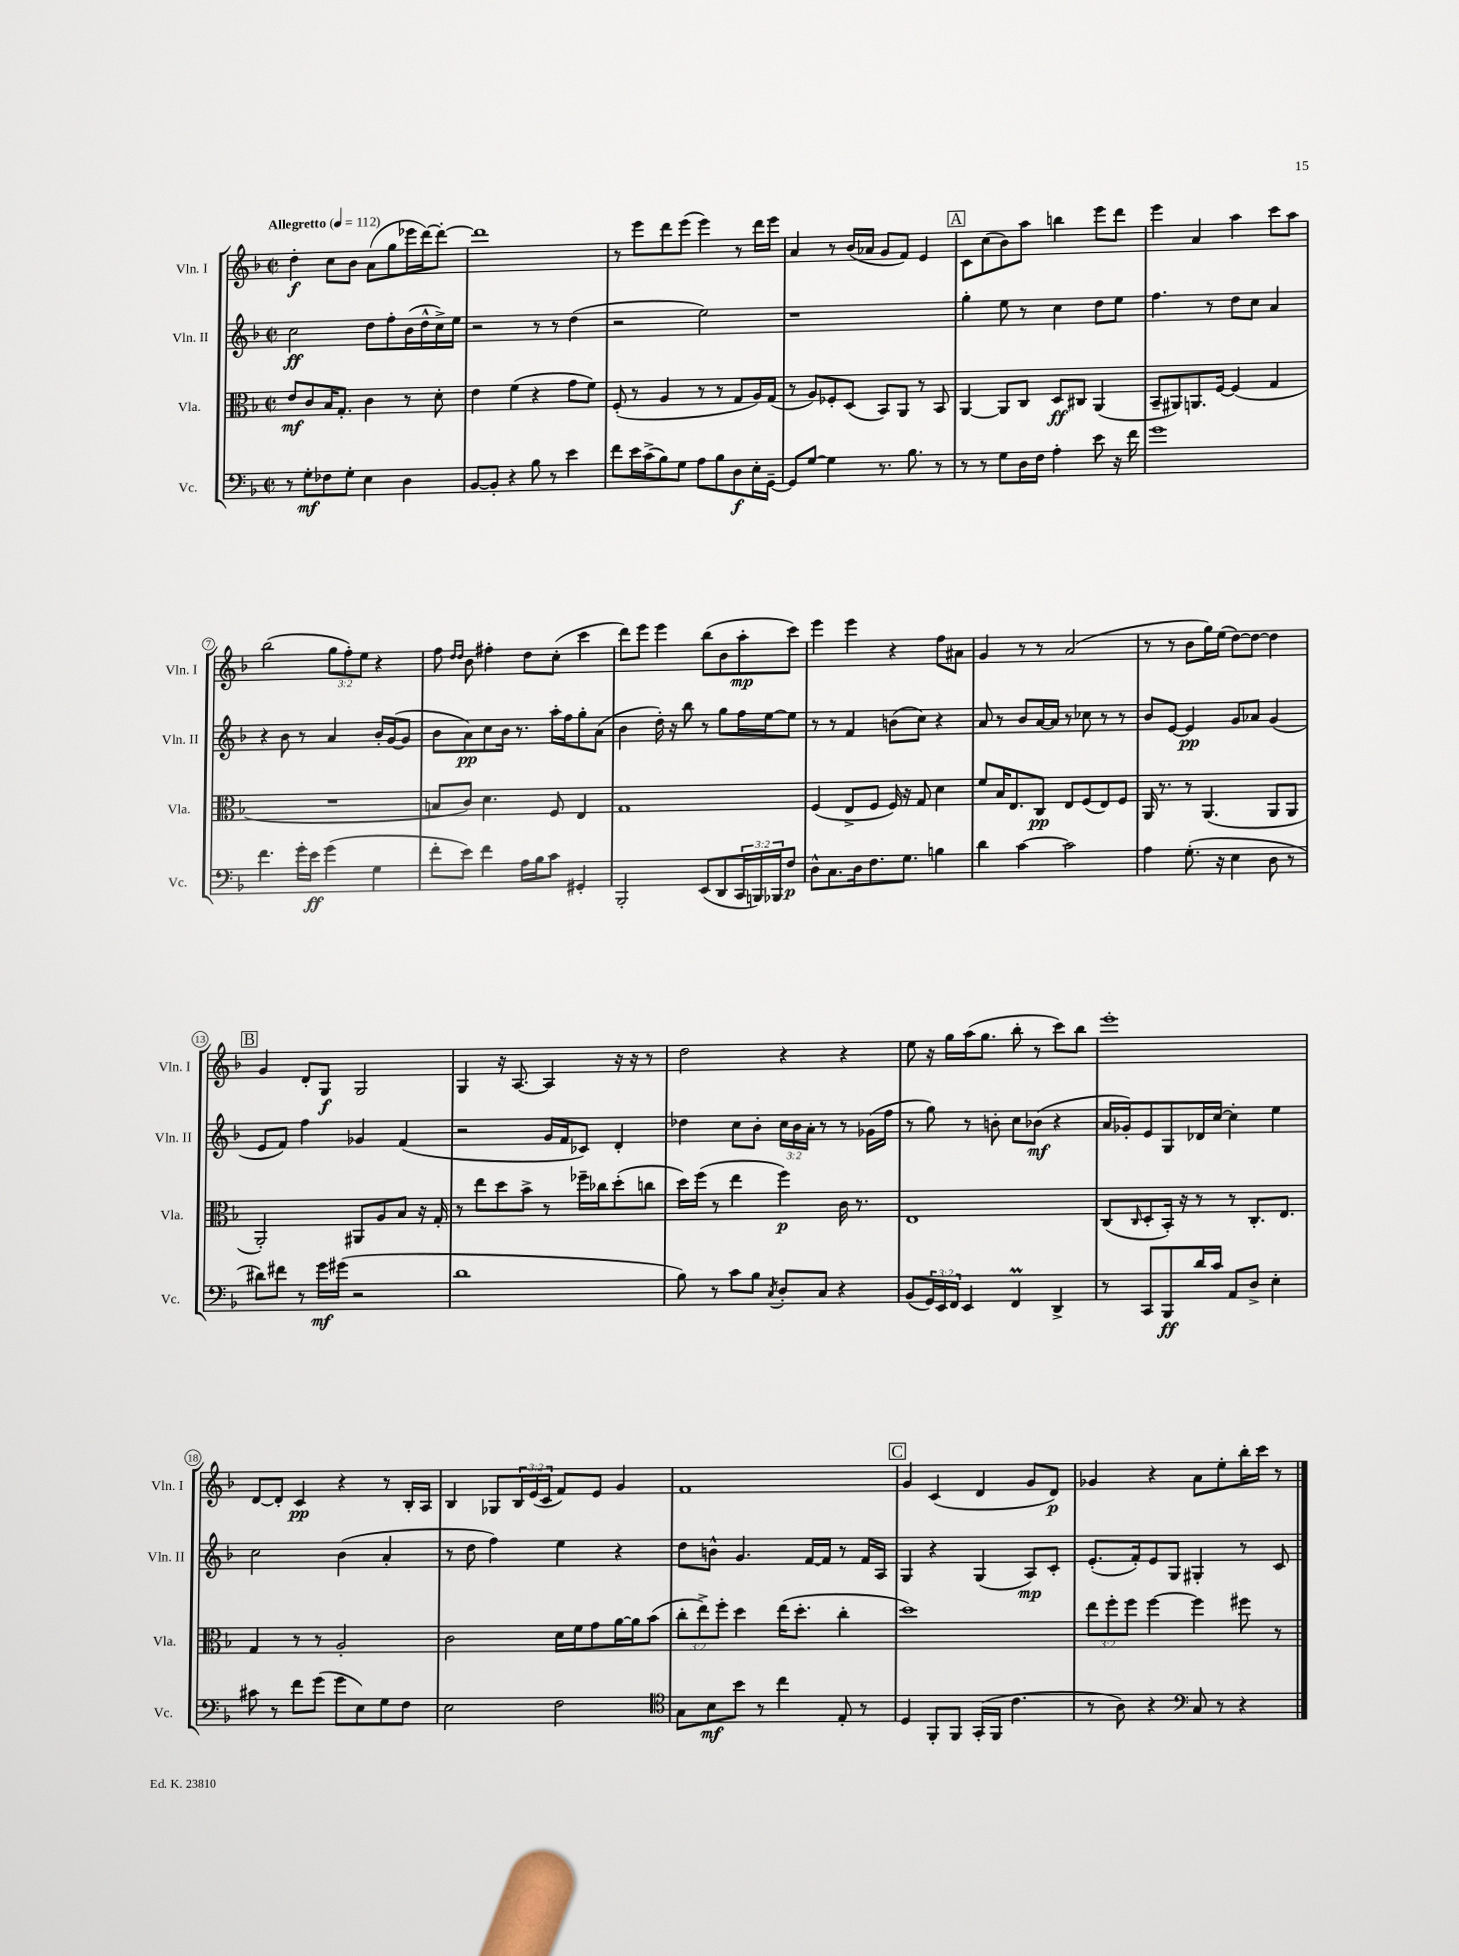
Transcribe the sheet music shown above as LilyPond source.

<<
\new StaffGroup <<
\new Staff = "s0" \with { instrumentName = "Vln. I" shortInstrumentName = "Vln. I" } {
    \clef treble \key f \major \defaultTimeSignature \time 2/2 \override Staff.TupletNumber.text = #tuplet-number::calc-fraction-text \tempo "Allegretto" 4 = 112
    d''4-.\f c''8 bes'8 a'8( g''8 ees'''16 d'''16~) d'''8~-. |
    d'''1 |
    r8 e'''8 d'''8 e'''8( e'''4) r8 d'''16 e'''16 |
    a'4 r8 bes'16( aes'16 g'8 f'8) e'4 |
    \mark \markup { \box "A" } c'8 c''8( bes'8) a''8 b''4 e'''8 d'''8 |
    e'''4 a'4 a''4 c'''8 a''8 |
    bes''2( \tuplet 3/2 { g''8 f''8-.) e''8 } r4 |
    f''8 \grace { d''16 d''16 } bes'8 fis''4-. d''8 c''8-.( c'''4 |
    d'''8) e'''8 e'''4 bes''8( bes'8 a''8-.\mp c'''8) |
    e'''4 e'''4 r4 f''8 ais'8 |
    g'4 r8 r8 a'2( |
    r8 r8 bes'8 g''16) e''16( d''8~) d''8~ d''4 |
    \mark \markup { \box "B" } g'4 d'8-. g8\f g2 |
    g4 r16 a8.~ a4 r16 r16 r8 |
    d''2 r4 r4 |
    e''8 r16 g''16 a''16( g''8. bes''8-. r8 c'''8) bes''8 |
    e'''1-. |
    d'8~ d'8-. c'4\pp r4 r8 bes16-. a16 |
    bes4 ges8 \tuplet 3/2 { bes16 e'16( c'16 } f'8) e'8 g'4 |
    f'1 |
    \mark \markup { \box "C" } g'4 c'4( d'4 g'8 d'8\p) |
    ges'4 r4 a'8 e''8-. bes''16-. c'''16 r8 \bar "|." |
}
\new Staff = "s1" \with { instrumentName = "Vln. II" shortInstrumentName = "Vln. II" } {
    \clef treble \key f \major \defaultTimeSignature \time 2/2 \override Staff.TupletNumber.text = #tuplet-number::calc-fraction-text
    c''2\ff d''8 f''8-. bes'16( d''16-^ c''16->) e''16 |
    r2 r8 r8 d''4( |
    r2 e''2) |
    r1 |
    \mark \markup { \box "A" } g''4-. e''8 r8 c''4 d''8 e''8 |
    f''4. r8 d''8 c''8 a'4 |
    r4 bes'8 r8 a'4 bes'16-. g'16~( g'8 |
    bes'8 a'8\pp) c''8 bes'16 r8. a''16-. f''16 g''8-. a'8( |
    bes'4 d''16-.) r16 bes''8 r8 g''8 f''16 e''16~ e''8 |
    r8 r8 f'4 b'8( c''8) r4 |
    a'8 r8 bes'8 a'16~ a'16 r8 ces''8 r8 r8 |
    bes'8 e'8~ e'4\pp g'8 aes'8 g'4( |
    \mark \markup { \box "B" } e'8 f'8) f''4 ges'4 f'4( |
    r2 g'16 f'16 ces'8) d'4-. |
    des''4 c''8 bes'8-. \tuplet 3/2 { c''16 bes'16 a'16-. } r8 r8 ges'16( f''16 |
    r8 g''8) r8 b'8-. c''8 bes'8\mf( r4 |
    a'16 ges'16-.) e'8 g8 des'16 c''16~ c''4-. e''4 |
    c''2 bes'4( a'4-. |
    r8 d''8 f''4) e''4 r4 |
    d''8 b'8-^ g'4. f'16~ f'16 r8 f'16 a16 |
    \mark \markup { \box "C" } g4 r4 g4( a8\mp) c'8-. |
    e'8.-.( f'16-.) e'8 g8 gis4-. r8 c'8 \bar "|." |
}
\new Staff = "s2" \with { instrumentName = "Vla." shortInstrumentName = "Vla." } {
    \clef alto \key f \major \defaultTimeSignature \time 2/2 \override Staff.TupletNumber.text = #tuplet-number::calc-fraction-text
    e'8\mf c'8 bes16 g8.-. c'4 r8 d'8-. |
    e'4 f'4( r4 g'8 f'8) |
    f8-.( r8 a4 r8 r8 g8 a16) g16( |
    r8 a8) fes8-. d8( bes,8) a,8 r8 bes,8 |
    \mark \markup { \box "A" } a,4~ a,8 c8 d8\ff cis8 a,4( |
    bes,8-- ais,8) a,8. f16~ f4( g4 |
    R1 |
    b8 c'8) d'4. f8 e4 |
    g1 |
    f4( e8-> f8 f16) r16 g8 d'4 |
    f'8 bes16 e8. c8\pp e8 f8( e8) f8 |
    a,16 r8. r8 a,4.( a,8 a,8 |
    \mark \markup { \box "B" } a,2-.) ais,8 a8 bes8 r16 g16-. |
    r8 e''8 d''8 bes'8-> r8 fes''16-- ces''16 d''8-.( c''8 |
    d''16) f''16( r8 e''4 f''4\p) c'16 r8. |
    e1 |
    c8( \grace { c16 } d8-. bes,16-.) r16 r8 r8 c8.-. e8. |
    g4 r8 r8 a2-. |
    c'2 d'16 f'16 g'8 a'16~ a'16 bes'8( |
    \tuplet 3/2 { c''8-. e''8->) f''8-. } d''4 e''16( d''8.-. c''4-. |
    \mark \markup { \box "C" } d''1) |
    \tuplet 3/2 { e''8 f''8-. f''8 } f''4~ f''4 fis''8 r8 \bar "|." |
}
\new Staff = "s3" \with { instrumentName = "Vc." shortInstrumentName = "Vc." } {
    \clef bass \key f \major \defaultTimeSignature \time 2/2 \override Staff.TupletNumber.text = #tuplet-number::calc-fraction-text
    r8 g8-.\mf fes8 g8-. e4 d4 |
    bes,8~ bes,8-. r4 bes8 r8 e'4 |
    f'8 e'16 c'16->( bes8) g8 a8 bes8 d8\f e16-. g,16~-- |
    g,8 g8~ g4 r8. bes8. r8 |
    \mark \markup { \box "A" } r8 r8 g8 d16 f16 a4-. e'8 r16 f'16 |
    g'1 |
    f'4. g'16-. e'16\ff g'4( g4 |
    f'8-. e'8) f'4 a16 bes16 c'8 gis,4-. |
    bes,,2-. e,8( d,8 \tuplet 3/2 { c,16 b,,16) bes,,16 } f8\p |
    d8-^ c8. d16 f8. g8. b4 |
    d'4 c'4~ c'2 |
    a4 g8.-.( r16 e4 d8 r8 |
    \mark \markup { \box "B" } dis'8) fis'8 r8 g'16\mf gis'16( r2 |
    d'1 |
    bes8) r8 c'8 bes8 \acciaccatura { c8 } d8-. c8 r4 |
    bes,8( \tuplet 3/2 { g,16) e,16 f,16 } e,4 f,4\prall d,4-> |
    r8 c,8 bes,,8\ff d'16 c'16 a,8 d8-> e4-. |
    cis'8 r8 f'8 g'8( g'8 e8) g8 f8 |
    e2 f2 |
    \clef tenor g8 bes8\mf bes'8 r8 c''4 e8-. r8 |
    \mark \markup { \box "C" } d4 f,8-. f,8 g,16-.( f,16 c'4. |
    r8 a8) r4 \clef bass c8 r8 r4 \bar "|." |
}
>>
>>
\layout { \context { \Score \override BarNumber.stencil = #(make-stencil-circler 0.1 0.3 ly:text-interface::print) } }
